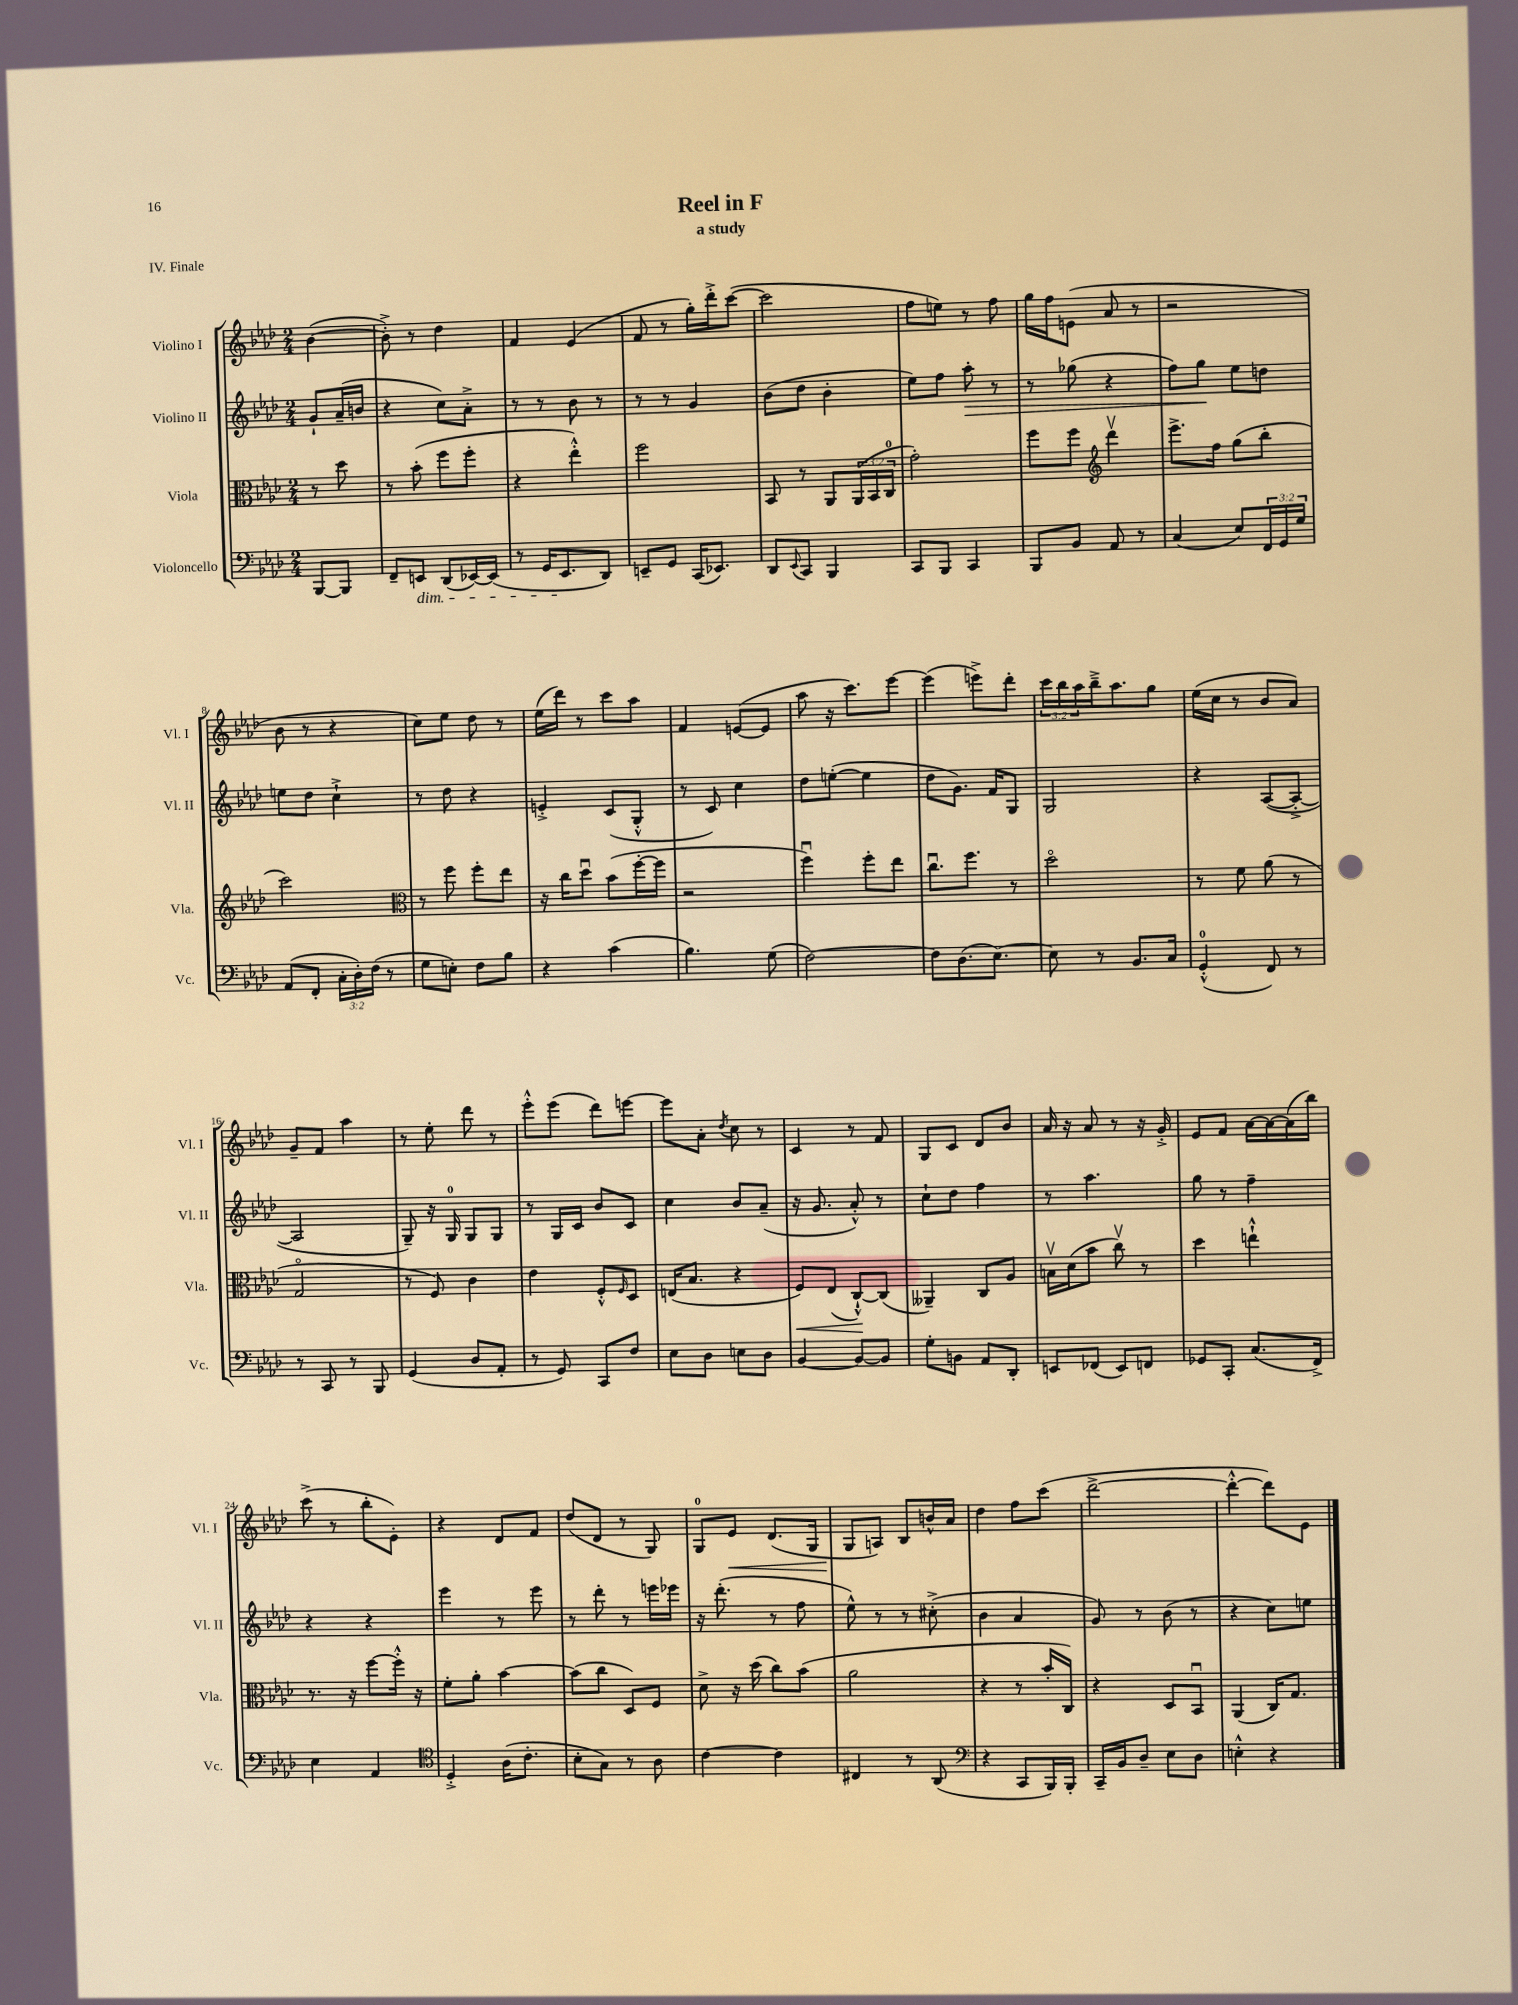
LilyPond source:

\header { title = "Reel in F" subtitle = "a study" piece = "IV. Finale" }
<<
\new StaffGroup <<
\new Staff = "s0" \with { instrumentName = "Violino I" shortInstrumentName = "Vl. I" } {
    \clef treble \key aes \major \numericTimeSignature \time 2/4 \override Staff.TupletNumber.text = #tuplet-number::calc-fraction-text \partial 4
    bes'4~( |
    bes'8-.->) r8 des''4 |
    f'4 ees'4( |
    f'8 r8 g''16-.) des'''16-.-> c'''8~( |
    c'''2 |
    f''8 e''8) r8 f''8 |
    g''16 f''16 e'8( aes'8 r8 |
    r2 |
    bes'8 r8 r4 |
    c''8) ees''8 des''8 r8 |
    ees''16( des'''16) r8 c'''8 aes''8 |
    f'4 e'8~( e'8 |
    aes''8 r16 c'''8.) ees'''8~ |
    ees'''4( e'''8->) des'''8-. |
    \tuplet 3/2 { c'''16 bes''16 aes''16 } bes''16---> aes''8. g''8 |
    ees''16( c''16 r8 bes'8 aes'8) |
    g'8-- f'8 aes''4 |
    r8 ees''8-. des'''8 r8 |
    ees'''8-.-^ ees'''8( des'''8) e'''8~ |
    e'''8 aes'8-. \acciaccatura { des''8 } c''8 r8 |
    c'4 r8 f'8 |
    g8 c'8 des'8 bes'8 |
    aes'16 r16 aes'8 r8 r16 g'16-.-> |
    ees'8 f'8 aes'16~ aes'16~ aes'16( bes''16) |
    c'''8->( r8 bes''8-. ees'8-.) |
    r4 des'8 f'8 |
    des''8( des'8 r8 g8) |
    g8-0 ees'8\< des'8.( g16 |
    g8\! a8) bes8 b'16-^ aes'16 |
    des''4 f''8 c'''8( |
    des'''2~-> |
    des'''4~-.-^ des'''8) ees'8 \bar "|." |
}
\new Staff = "s1" \with { instrumentName = "Violino II" shortInstrumentName = "Vl. II" } {
    \clef treble \key aes \major \numericTimeSignature \time 2/4 \partial 4
    g'8-! aes'16--( b'16 |
    r4 c''8) aes'8-.-> |
    r8 r8 bes'8 r8 |
    r8 r8 g'4 |
    bes'8( des''8 bes'4-. |
    ees''8) f''8 aes''8-.\> r8 |
    r8 ges''8( r4 |
    f''8) g''8\! ees''8 d''8 |
    e''8 des''8 c''4-!-> |
    r8 des''8 r4 |
    e'4-.-> c'8( g8-.-^ |
    r8 c'8) c''4 |
    des''8 e''8~-.( e''4 |
    des''8 g'8.) f'16 g8 |
    g2 |
    r4 aes8~( aes8~-.-> |
    aes2 |
    g8--) r16 g16-0 g8 g8 |
    r8 g16 c'16 bes'8 c'8 |
    c''4 bes'8 aes'8--( |
    r16 g'8. aes'8-.-^) r8 |
    c''8-! des''8 f''4 |
    r8 aes''4. |
    g''8 r8 f''4-- |
    r4 r4 |
    ees'''4 r8 ees'''8 |
    r8 des'''8-. r8 e'''16 ees'''16 |
    r16 des'''8.-.( r8 f''8 |
    ees''8-^) r8 r8 cis''8-.->( |
    bes'4 aes'4 |
    g'8) r8 bes'8( r8 |
    r4 c''8) e''8 \bar "|." |
}
\new Staff = "s2" \with { instrumentName = "Viola" shortInstrumentName = "Vla." } {
    \clef alto \key aes \major \numericTimeSignature \time 2/4 \override Staff.TupletNumber.text = #tuplet-number::calc-fraction-text \partial 4
    r8 des''8 |
    r8 bes'8-.( f''8 f''8-. |
    r4 ees''4-.-^) |
    f''2 |
    bes,8 r8 aes,8 \tuplet 3/2 { aes,16( bes,16 c16-0 } |
    g'2-.) |
    f''8 f''8 \clef treble des'''4\upbow |
    ees'''8.-> f''16 g''8( bes''8-. |
    c'''2) |
    \clef alto r8 f''8 f''8-. ees''8 |
    r16 c''16 des''8\downbow bes'8( f''16~-. f''16 |
    r2 |
    f''4\downbow) f''8-. ees''8 |
    c''8.\downbow f''8. r8 |
    des''2\flageolet |
    r8 f'8 aes'8( r8 |
    g2\flageolet |
    r8 f8) c'4 |
    ees'4 f8-.-^ \grace { f16 } des8 |
    e16( bes8. r4 |
    f8\<) ees8( c8~-!-^\!) c8( |
    aeses,4--) c8 aes8 |
    b16\upbow des'16( bes'8 c''8\upbow) r8 |
    des''4 e''4-!-^ |
    r8. r16 f''8~ f''16-.-^ r16 |
    f'8-. aes'8-. bes'4~ |
    bes'8( c''8 des8) f8 |
    des'8-> r16 des''16( c''8) bes'8( |
    aes'2 |
    r4 r8 bes'16-. c16) |
    r4 des8 bes,8\downbow |
    aes,4( c16) g8. \bar "|." |
}
\new Staff = "s3" \with { instrumentName = "Violoncello" shortInstrumentName = "Vc." } {
    \clef bass \key aes \major \numericTimeSignature \time 2/4 \override Staff.TupletNumber.text = #tuplet-number::calc-fraction-text \partial 4
    bes,,8~ bes,,8 |
    f,8-- e,8\dim des,8( ees,16~) ees,16( |
    r8 g,16 ees,8.\! des,8) |
    e,8-- g,8 c,16( ees,8.) |
    des,8 \appoggiatura { ees,8 } c,8 bes,,4 |
    c,8 bes,,8 c,4 |
    bes,,8 bes,8 aes,8 r8 |
    c4( ees8) \tuplet 3/2 { f,16 g,16 g16 } |
    aes,8( f,8-. \tuplet 3/2 { c16-. des16-.) f16( } r8 |
    g8 e8-.) f8 bes8 |
    r4 c'4( |
    bes4.) g8( |
    f2~) |
    f8 des8.( ees8.~) |
    ees8 r8 bes,8. c16 |
    g,4-0-.-^( f,8) r8 |
    r8 c,8 r8 bes,,8 |
    g,4( des8 aes,8-. |
    r8 g,8) c,8 f8 |
    ees8 des8 e8 des8 |
    bes,4~ bes,8~ bes,8 |
    g8-. b,8 aes,8 des,8-. |
    e,8 fes,8( e,8) f,8 |
    ges,8 c,8-. c8.( f,16->) |
    ees4 aes,4 |
    \clef tenor des4-.-> aes16( c'8.-. |
    bes8-. g8) r8 aes8 |
    c'4~ c'4 |
    cis4 r8 aes,8( |
    \clef bass r4 c,8 bes,,16) bes,,16-. |
    c,16-- bes,16 des8-- ees8 des8 |
    e4-.-^ r4 \bar "|." |
}
>>
>>
